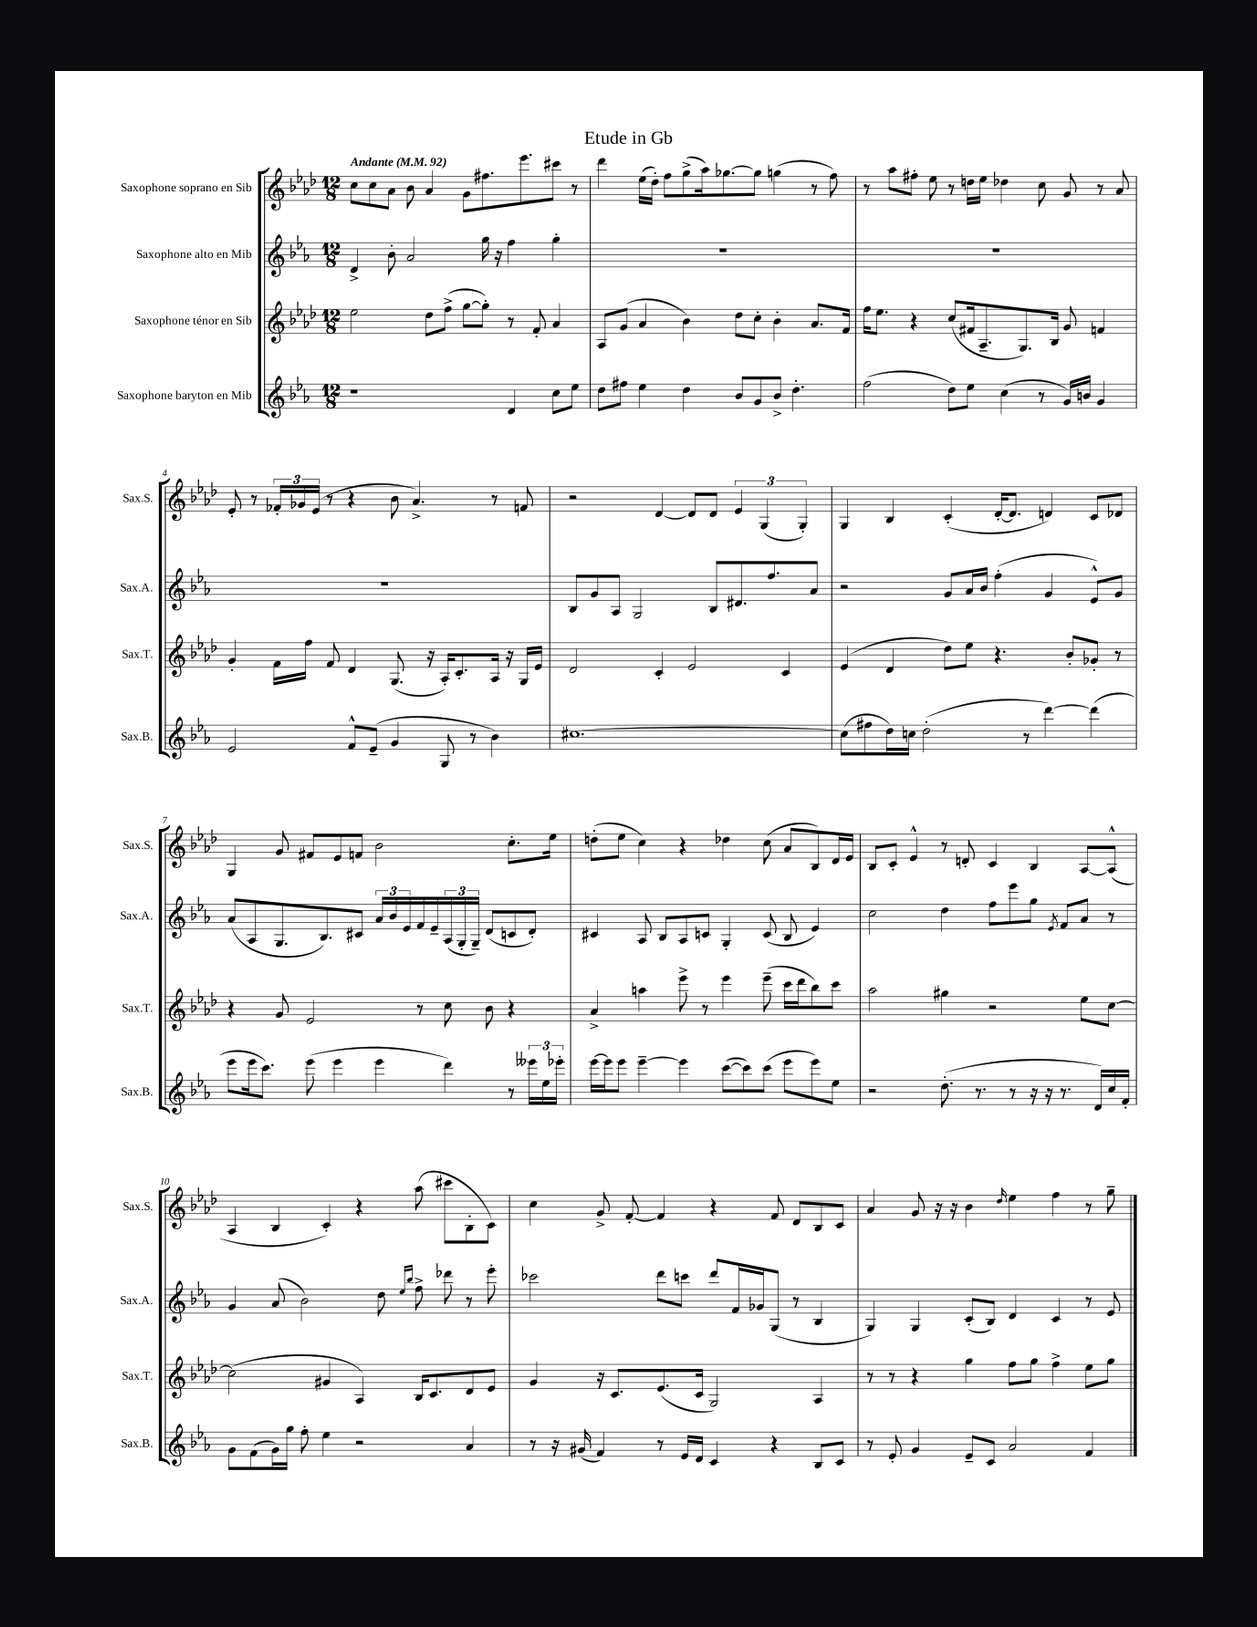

**kern	**kern	**kern	**kern
*staff4	*staff3	*staff2	*staff1
*clefG2	*clefG2	*clefG2	*clefG2
*k[b-e-a-]	*k[b-e-a-d-]	*k[b-e-a-]	*k[b-e-a-d-]
*M12/8	*M12/8	*M12/8	*M12/8
*MM92	*MM92	*MM92	*MM92
1r	2ee-	4d^	8cc
.	.	.	8cc
.	.	8b-'	8a-
.	.	2a-	8b-
.	8dd-	.	4a-
.	(8ff^	.	.
.	[8gg	.	8g
.	8gg'])	16gg	8.ff#
.	.	16r	.
4d	8r	4ff	.
.	.	.	8.eee-
.	8f'	.	.
8cc	4a-	4gg'	8ccc#
8ee-	.	.	8r
=	=	=	=
8dd	8A-	1.r	4ddd-
8ff#	(8g	.	.
4ee-	4a-	.	(16ee-
.	.	.	16dd-')
.	.	.	8ff
4dd	4b-)	.	(8gg^
.	.	.	16aa-)
.	.	.	[8.gg-
8b-	8dd-	.	.
8g	8cc'	.	8gg-]
8b-^	4b-'	.	(4gg
4.dd'	.	.	.
.	8.a-	.	8r
.	.	.	8ff)
.	16f	.	.
=	=	=	=
(2ff	16ff	1.r	8r
.	8.ee-	.	.
.	.	.	8aa-
.	4r	.	8ff#'
.	.	.	8ee-
8dd)	(8cc	.	8r
8ee-	16f#	.	16dd
.	8.A-~	.	16ee-
(4cc	.	.	4dd-
.	8.G)	.	.
8r	.	.	8cc
.	16B-	.	.
16g)	8g	.	8g
16b	.	.	.
4g	4f	.	8r
.	.	.	8a-
=	=	=	=
2e-	4g'	1.r	8e-'
.	.	.	8r
.	16f	.	24f-'
.	.	.	24g-
.	16ff	.	.
.	.	.	(24e-
.	8f	.	8r
8f^^	4d-	.	4r
(8e-~	.	.	.
4g	(8.G	.	8b-
.	.	.	4.a-^)
.	16r	.	.
8G	16A-')	.	.
.	8.c'	.	.
8r	.	.	.
4b-)	16A-	.	8r
.	16r	.	.
.	16G	.	8f
.	16e-	.	.
=	=	=	=
[1.cc#	2d-	8B-	2r
.	.	8g	.
.	.	8A-	.
.	.	2G	.
.	4c'	.	[4d-
.	2e-	.	8d-]
.	.	8B-	8d-
.	.	8.d#	6e-
.	.	.	(6G
.	.	8.ff	.
.	4c	.	.
.	.	.	6G')
.	.	8a-	.
=	=	=	=
(8cc#]	(4e-	2r	4G
8ff#	.	.	.
16dd)	4d-	.	4B-
16cc	.	.	.
(2dd'	.	.	.
.	8dd-)	8g	(4c'
.	8ee-	16a-	.
.	.	16b-	.
.	4.r	(4ff'	[16d-'
.	.	.	8.d-]
8r	.	.	.
[4ddd)	.	4g	4d)
.	8b-'	.	.
(4ddd]	8g-'	8e-^^)	8c
.	8r	8g	8d-
=	=	=	=
8eee-	4r	(8a-	4G
16eee-	.	8A-	.
8.ccc)	.	.	.
.	8g	8.G	8g
(8eee-	2e-	.	8f#
.	.	8.B-)	.
4eee-	.	.	8e-
.	.	8c#	8f
4eee-	.	24a-	2b-
.	.	24b-	.
.	.	24e-	.
.	8r	16f	.
.	.	16e-~	.
4ddd)	8cc	(24A-	.
.	.	24G'	.
.	.	24G~)	.
.	8b-	(8d	.
8r	4r	8c	8.cc'
24eee--	.	8d')	.
24ee-	.	.	.
.	.	.	16ee-
24eee-'	.	.	.
=	=	=	=
[16eee-	4a-^	4c#	(8dd'
16eee-]	.	.	.
8eee-	.	.	8ee-
[4eee-~	4aa	8A-	4cc)
.	.	8B-	.
4eee-]	8eee-^	8A-	4r
.	8r	8c	.
([8ccc	4eee-	4G'	4dd-
8ccc])	.	.	.
(8ccc	(8eee-~	(8c	(8cc
8eee-	16ccc	8B-	8a-
.	16ddd-	.	.
8eee-)	8bb-)	4e-)	8B-)
8ee-	8ccc	.	16d-
.	.	.	16e-
=	=	=	=
2r	2aa-	2cc	8B-
.	.	.	8c'
.	.	.	4e-^^
(8.dd'	4gg#	4dd	8r
.	.	.	8d'
8.r	.	.	.
.	2r	8ff	4c
8r	.	8eee-	.
16r	.	8gg	4B-
16r	.	.	.
.	.	8qe-	.
8.r	.	8f	.
.	8ee-	8a-	[8A-
16d)	.	.	.
16cc	[8cc	8r	(8A-^^]
16f'	.	.	.
=	=	=	=
8g	(2cc]	4g	4A-
(8f	.	.	.
16g)	.	(8a-	4B-
16gg	.	.	.
8ff'	.	2b-)	.
4ee-	4g#	.	4c')
2r	4A-)	.	4r
.	.	8dd	.
.	.	16qqee-	.
.	.	16qqbb-	.
.	16B-	8ff^	(8aa-
.	8.c	.	.
.	.	8ddd-	8ccc#
4a-	8d-	8r	8B-'
.	8e-	8eee-'	8c)
=	=	=	=
8r	4g	2ccc-	4cc
16r	.	.	.
(16g#	.	.	.
4f)	16r	.	8g^
.	8.c	.	.
.	.	.	[8f'
8r	(8.e-	8ddd	4f]
16e-	.	8ccc	.
16d	16c	.	.
4c	2G)	8ddd	4r
.	.	16f	.
.	.	16g-	.
4r	.	(8G	8f
.	.	8r	8d-
8B-	4A-	4B-	8B-
8c	.	.	8c
=	=	=	=
8r	8r	4G)	4a-
8e-'	8r	.	.
4g	4r	4G	8g
.	.	.	16r
.	.	.	16r
8e-~	4gg	(8c'	4b-
8c	.	8B-)	.
.	.	.	16qqdd-
2a-	8ff	4d	4ee-
.	8gg	.	.
.	4ff^	4c	4ff
4f	8ee-	8r	8r
.	8gg	8e-	8gg~
==	==	==	==
*-	*-	*-	*-
